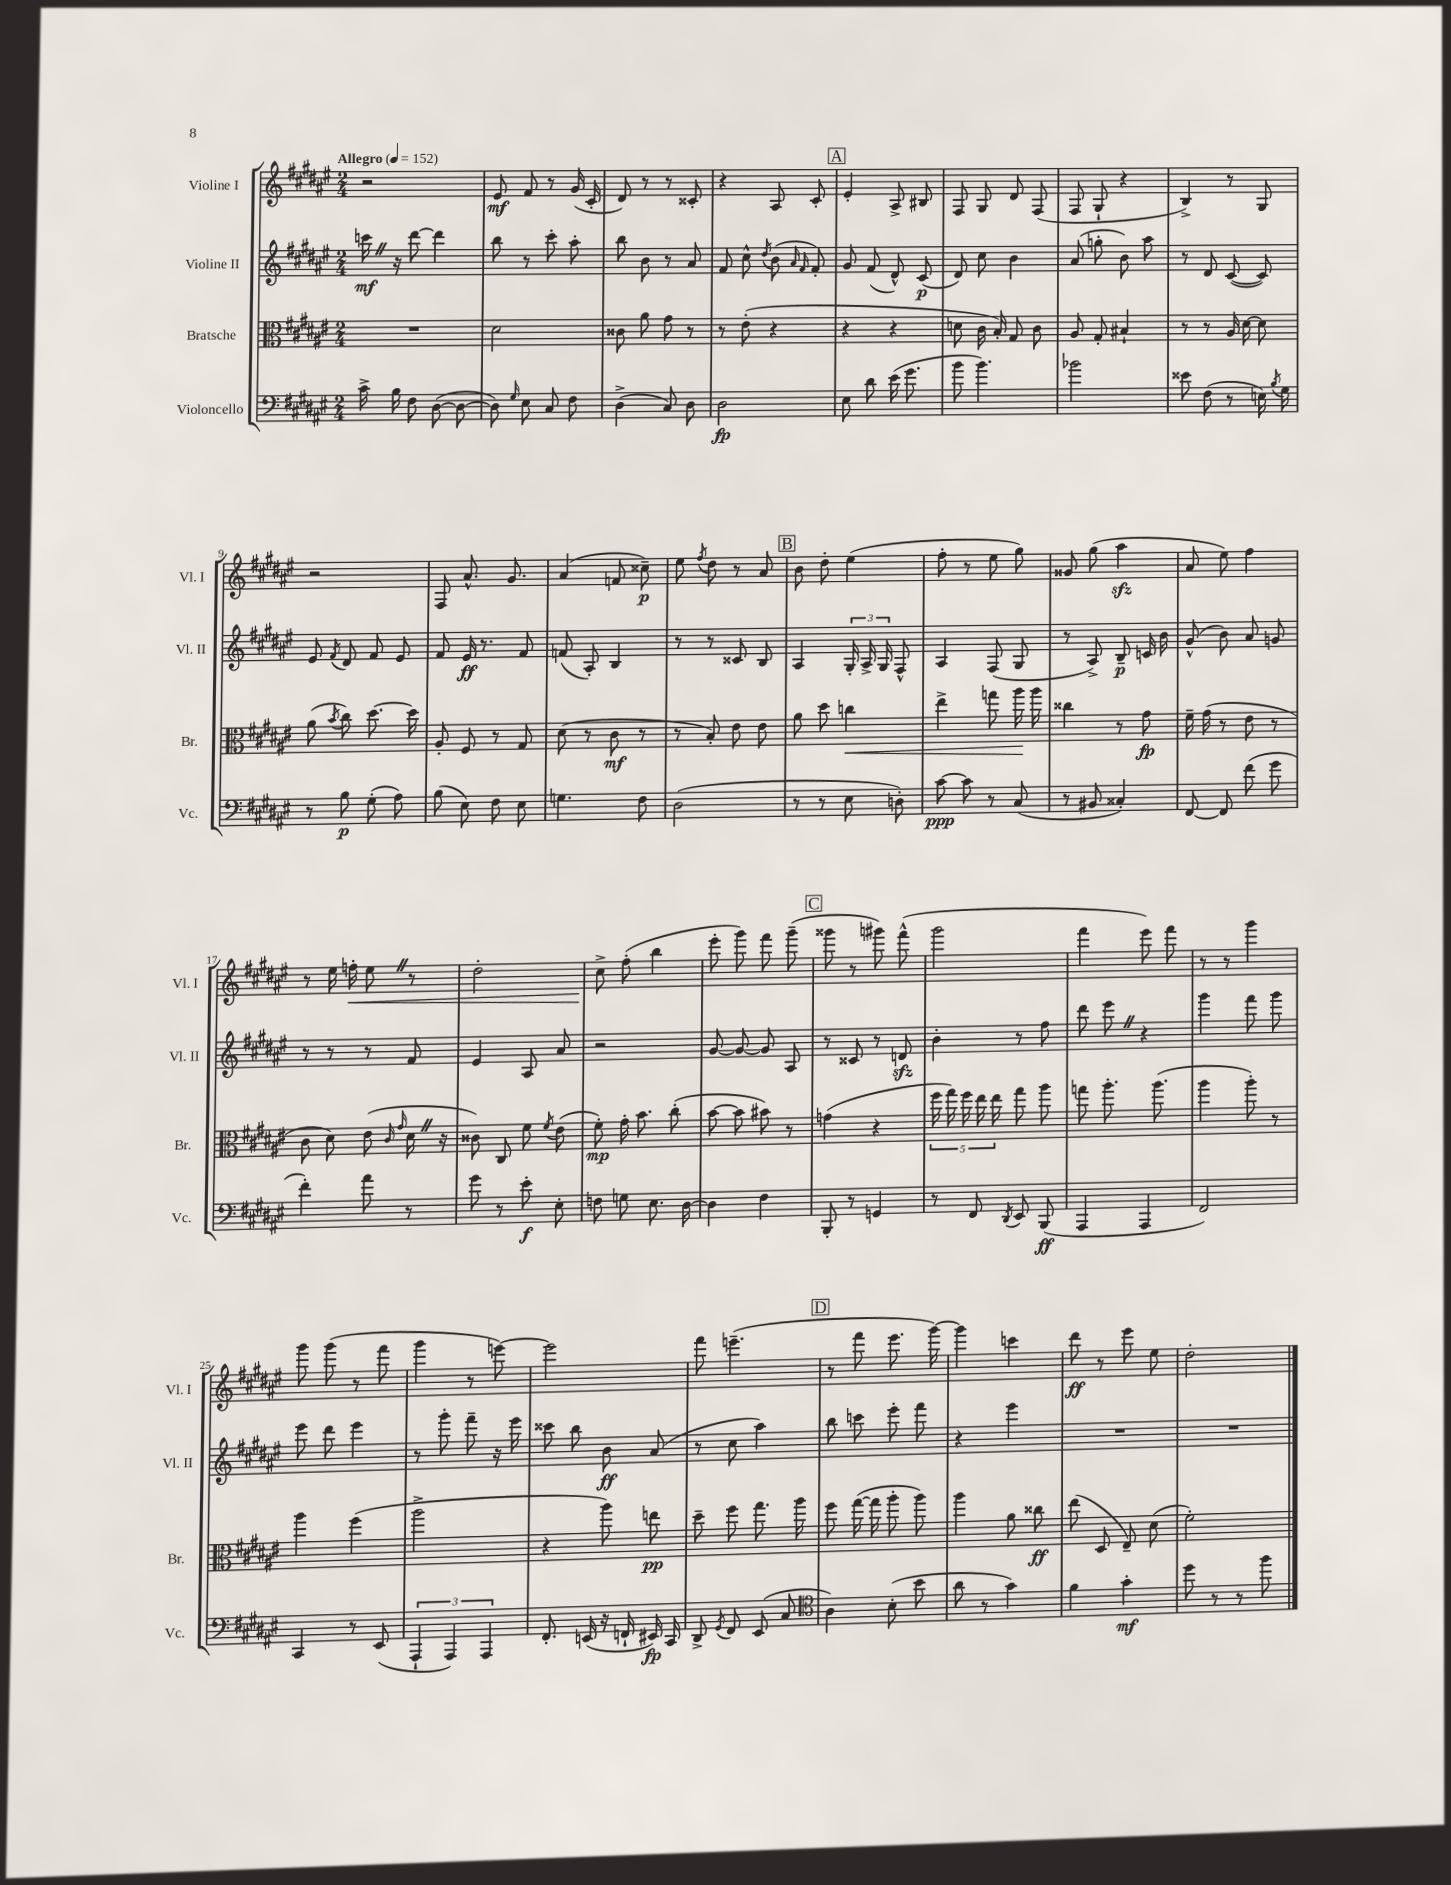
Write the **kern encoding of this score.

**kern	**dynam	**kern	**dynam	**kern	**dynam	**kern	**dynam
*part4	*part4	*part3	*part3	*part2	*part2	*part1	*part1
*staff4	*staff4	*staff3	*staff3	*staff2	*staff2	*staff1	*staff1
*I"Violoncello	*	*I"Bratsche	*	*I"Violine II	*	*I"Violine I	*
*I'Vc.	*	*I'Br.	*	*I'Vl. II	*	*I'Vl. I	*
*clefF4	*	*clefC3	*	*clefG2	*	*clefG2	*
*k[f#c#g#d#a#e#]	*	*k[f#c#g#d#a#e#]	*	*k[f#c#g#d#a#e#]	*	*k[f#c#g#d#a#e#]	*
*M2/4	*	*M2/4	*	*M2/4	*	*M2/4	*
*MM152	*	*MM152	*	*MM152	*	*MM152	*
=1	=1	=1	=1	=1	=1	=1	=1
!	!	!	!	!	!	!LO:TX:a:B:t=Allegro	!
16c#^\	.	2r	.	16cccnZ\	mf	2r	.
16B\	.	.	.	16r	.	.	.
8F#\	.	.	.	[8ddd#\	.	.	.
([8D#\	.	.	.	4ddd#\]	.	.	.
8D#\_	.	.	.	.	.	.	.
=2	=2	=2	=2	=2	=2	=2	=2
8D#\])	.	2d#\	.	8bb\	.	8e#/	mf
16qqG#/	.	.	.	.	.	.	.
8E#\	.	.	.	8r	.	8f#/	.
8C#/	.	.	.	8ccc#'\	.	8r	.
8F#\	.	.	.	8aa#'\	.	(16g#/	.
.	.	.	.	.	.	16c#'/	.
=3	=3	=3	=3	=3	=3	=3	=3
(4D#^\	.	8c##X\	.	8bb\	.	8d#/)	.
.	.	8a#\	.	8b\	.	8r	.
8C#/)	.	8g#\	.	8r	.	8r	.
8D#\	.	8r	.	8a#/	.	8c##X'/	.
=4	=4	=4	=4	=4	=4	=4	=4
2D#\	fp	8r	.	8f#/	.	4r	.
.	.	(8e#'\	.	8cc#^^\	.	.	.
.	.	.	.	8qdd#/	.	.	.
.	.	4r	.	(8b\	.	8A#/	.
.	.	.	.	16qqa#/	.	.	.
.	.	.	.	16qqf#/	.	.	.
.	.	.	.	8f#'/)	.	8c#'/	.
!!LO:REH:place=s1:t=A
=5	=5	=5	=5	=5	=5	=5	=5
8E#\	.	4r	.	8g#/	.	4e#'/	.
8d#\	.	.	.	(8f#/	.	.	.
(16e#\	.	4r	.	8d#^^/)	.	8A#^/	.
8.g#\	.	.	.	.	.	.	.
.	.	.	.	(8c#/	p	8B#X/	.
=6	=6	=6	=6	=6	=6	=6	=6
8b\	.	8dn\	.	8d#/)	.	8F#/	.
4.b\)	.	16c#\	.	8cc#\	.	8G#/	.
.	.	16B'/)	.	.	.	.	.
.	.	8G#/	.	4b\	.	8d#/	.
.	.	8c#\	.	.	.	(8F#/	.
=7	=7	=7	=7	=7	=7	=7	=7
2b-X\	.	8A#/	.	(8a#/	.	8F#/	.
.	.	8G#'/	.	8ggn'\	.	8G#`/	.
.	.	4B#X`/	.	8b\)	.	4r	.
.	.	.	.	8aa#\	.	.	.
=8	=8	=8	=8	=8	=8	=8	=8
8e##X\	.	8r	.	8r	.	4B^/)	.
(8F#\	.	8r	.	8d#/	.	.	.
8r	.	16A#/	.	([8c#/	.	8r	.
.	.	[16d#\	.	.	.	.	.
16En\)	.	8d#\]	.	8c#/])	.	8G#/	.
8qB/	.	.	.	.	.	.	.
16G#\	.	.	.	.	.	.	.
!!LO:LB:g=z
=9	=9	=9	=9	=9	=9	=9	=9
8r	.	(8a#\	.	8e#/	.	2r	.
.	.	8qb/	.	8qf#/	.	.	.
8B\	p	8cc#\)	.	8d#/	.	.	.
(8G#'\	.	[8.dd#\	.	8f#/	.	.	.
8A#\)	.	.	.	8e#/	.	.	.
.	.	16dd#\]	.	.	.	.	.
=10	=10	=10	=10	=10	=10	=10	=10
(8B\	.	8A#'/	.	8f#/	.	8F#/	.
8E#\)	.	8F#/	.	16e#/	ff	8.a#^^/	.
.	.	.	.	8.r	.	.	.
8F#\	.	8r	.	.	.	.	.
.	.	.	.	.	.	8.g#/	.
8E#\	.	8G#/	.	8f#/	.	.	.
=11	=11	=11	=11	=11	=11	=11	=11
4.Gn\	.	(8d#\	.	(8fn/	.	(4a#/	.
.	.	8r	.	8A#'/)	.	.	.
.	.	8c#\	mf	4B/	.	8fn/	.
8F#\	.	8r	.	.	.	8cc##X~\)	p
=12	=12	=12	=12	=12	=12	=12	=12
(2D#\	.	8r	.	8r	.	8ee#\	.
.	.	.	.	.	.	8qff#/	.
.	.	8B'/)	.	8r	.	8dd#\	.
.	.	8e#\	.	8c##X/	.	8r	.
.	.	8e#\	.	8B/	.	8a#/	.
!!LO:REH:place=s1:t=B
=13	=13	=13	=13	=13	=13	=13	=13
8r	.	8a#\	.	4A#/	.	8b\	.
8r	.	8dd#\	.	.	.	8dd#'\	.
!	!	!	!LO:HP:b	!	!	!	!
8E#\	.	4ccn\	<	24G#'/	.	(4ee#\	.
.	.	.	.	24A#^/	.	.	.
.	.	.	.	24G#/	.	.	.
8Dn'\)	.	.	.	8F#^^/	.	.	.
=14	=14	=14	=14	=14	=14	=14	=14
[8c#\	ppp	4ee#^\	.	4A#/	.	8ff#'\	.
8c#\]	.	.	.	.	.	8r	.
8r	.	8ggn\	.	(8F#/	.	8ee#\	.
(8C#/	.	16aa#\	.	8G#/	.	8gg#\)	.
.	.	16aa#\	[	.	.	.	.
=15	=15	=15	=15	=15	=15	=15	=15
8r	.	4cc##X\	.	8r	.	8g##X/	.
8BB#X/	.	.	.	8A#^/)	.	(8gg#\	.
4C##X'/)	.	8r	.	8B~/	p	4aa#zz\	.
.	.	8g#\	fp	16cn/	.	.	.
.	.	.	.	16b\	.	.	.
=16	=16	=16	=16	=16	=16	=16	=16
[8FF#/	.	16f#~\	.	(8g#^^/	.	8a#/	.
.	.	(16g#\	.	.	.	.	.
8FF#/]	.	8r	.	8b\)	.	8ee#\)	.
(8f#\	.	8e#\	.	8a#/	.	4ff#\	.
8g#\	.	8r	.	8gn/	.	.	.
!!LO:LB:g=z
=17	=17	=17	=17	=17	=17	=17	=17
4f#'\)	.	8c#\	.	8r	.	8r	.
.	.	8d#\)	.	8r	.	16ee#\	.
!	!	!	!	!	!	!	!LO:HP:b
.	.	.	.	.	.	16ffn'\	<
8a#\	.	(8e#\	.	8r	.	8ee#Z\	.
.	.	16qqc#/	.	.	.	.	.
.	.	16qqg#/	.	.	.	.	.
8r	.	16d#Z\	.	8f#/	.	8r	.
.	.	16r	.	.	.	.	.
=18	=18	=18	=18	=18	=18	=18	=18
8g#\	.	8c##X\)	.	4e#/	.	2dd#'\	.
8r	.	8C#/	.	.	.	.	.
8e#'\	f	8f#\	.	8A#/	.	.	.
.	.	8qf#/	.	.	.	.	.
8E#'\	.	(8e#\	.	8a#/	.	.	.
=19	=19	=19	=19	=19	=19	=19	=19
8Fn\	.	8f#'\)	mp	2r	.	8cc#^\	.
8Gn\	.	16g#'\	.	.	.	(8ff#'\	[
.	.	8.b\	.	.	.	.	.
8.E#\	.	.	.	.	.	4bb\	.
.	.	(8cc#'\	.	.	.	.	.
[16D#\	.	.	.	.	.	.	.
=20	=20	=20	=20	=20	=20	=20	=20
4D#\]	.	[8b\	.	[8g#/	.	8eee#'\	.
.	.	8b\]	.	8g#/_	.	8ggg#\)	.
4F#\	.	8b#X\)	.	8g#/]	.	8fff#\	.
.	.	8r	.	8A#/	.	(8ggg#~\	.
!!LO:REH:place=s1:t=C
=21	=21	=21	=21	=21	=21	=21	=21
8BBB'/	.	(4gn\	.	8r	.	8ggg##X\	.
8r	.	.	.	8c##X/	.	8r	.
4GGn/	.	4r	.	8r	.	8ggg#X\)	.
.	.	.	.	8dnzz/	.	(8fff#^^\	.
=22	=22	=22	=22	=22	=22	=22	=22
8r	.	20ff#\	.	4b'\	.	2ggg#\	.
.	.	20gg#\)	.	.	.	.	.
.	.	20ff#\	.	.	.	.	.
8FF#/	.	.	.	.	.	.	.
.	.	20ee#\	.	.	.	.	.
.	.	20ee#\	.	.	.	.	.
8qDD#/	.	.	.	.	.	.	.
8EE#/	.	8gg#\	.	8r	.	.	.
(8BBB/	ff	8aa#\	.	8ff#\	.	.	.
=23	=23	=23	=23	=23	=23	=23	=23
4AAA#/	.	8ggn\	.	8ddd#\	.	4fff#\	.
.	.	8.aa#'\	.	8eee#Z\	.	.	.
4AAA#/	.	.	.	4r	.	8eee#\)	.
.	.	(8.aa#\	.	.	.	.	.
.	.	.	.	.	.	8fff#\	.
=24	=24	=24	=24	=24	=24	=24	=24
2FF#/)	.	4aa#\	.	4ggg#\	.	8r	.
.	.	.	.	.	.	8r	.
.	.	8aa#'\)	.	8fff#\	.	4ggg#\	.
.	.	8r	.	8ggg#\	.	.	.
!!LO:LB:g=z
=25	=25	=25	=25	=25	=25	=25	=25
4CC#/	.	4aa#\	.	8eee#\	.	8ggg#\	.
.	.	.	.	8ddd#\	.	(8ggg#\	.
8r	.	(4ff#\	.	4eee#\	.	8r	.
(8EE#/	.	.	.	.	.	8fff#\	.
=26	=26	=26	=26	=26	=26	=26	=26
6AAA#`/	.	2aa#^\	.	8r	.	4ggg#\	.
.	.	.	.	8ggg#'\	.	.	.
6AAA#/)	.	.	.	.	.	.	.
.	.	.	.	8fff#~\	.	8r	.
6AAA#/	.	.	.	.	.	.	.
.	.	.	.	16r	.	[8eeen\)	.
.	.	.	.	16eee#\	.	.	.
=27	=27	=27	=27	=27	=27	=27	=27
8.FF#'/	.	4r	.	8ccc##X\	.	2eee\]	.
.	.	.	.	8bb\	.	.	.
(16EEn/	.	.	.	.	.	.	.
16r	.	8aa#\)	.	8b\	ff	.	.
16FFn`/	.	.	.	.	.	.	.
16EE#X/)	fp	8een\	pp	(8a#/	.	.	.
16CC#/	.	.	.	.	.	.	.
=28	=28	=28	=28	=28	=28	=28	=28
8DD#^/	.	8dd#~\	.	8r	.	8fff#\	.
8qGG#/	.	.	.	.	.	.	.
8FF#/	.	8ff#\	.	8cc#\	.	(4.eeen~\	.
(8EE#/	.	8.gg#\	.	4aa#\)	.	.	.
8C#/	.	.	.	.	.	.	.
.	.	16aa#\	.	.	.	.	.
!!LO:REH:place=s1:t=D
=29	=29	=29	=29	=29	=29	=29	=29
*clefC4	*	*	*	*	*	*	*
4A#\)	.	8ff#\	.	8bb\	.	8r	.
.	.	([16gg#\	.	8cccn\	.	8fff#\	.
.	.	16gg#\]	.	.	.	.	.
(8B'\	.	8aa#'\	.	8eee#'\	.	8.eee#\	.
8b\	.	8aa#\)	.	8fff#\	.	.	.
.	.	.	.	.	.	[16ggg#\)	.
=30	=30	=30	=30	=30	=30	=30	=30
8a#\	.	4aa#\	.	4r	.	4ggg#\]	.
8r	.	.	.	.	.	.	.
4g#\)	.	8a#\	.	4eee#\	.	4cccn\	.
.	.	8cc##X\	ff	.	.	.	.
=31	=31	=31	=31	=31	=31	=31	=31
4f#\	.	(8ee#\	.	2r	.	8ddd#\	ff
.	.	8D#/	.	.	.	8r	.
4g#'\	mf	8E#~/)	.	.	.	8eee#\	.
.	.	(8d#\	.	.	.	8ee#\	.
=32	=32	=32	=32	=32	=32	=32	=32
8dd#\	.	2f#'\)	.	2r	.	2dd#'\	.
8r	.	.	.	.	.	.	.
8r	.	.	.	.	.	.	.
8ff#\	.	.	.	.	.	.	.
==	==	==	==	==	==	==	==
*-	*-	*-	*-	*-	*-	*-	*-
